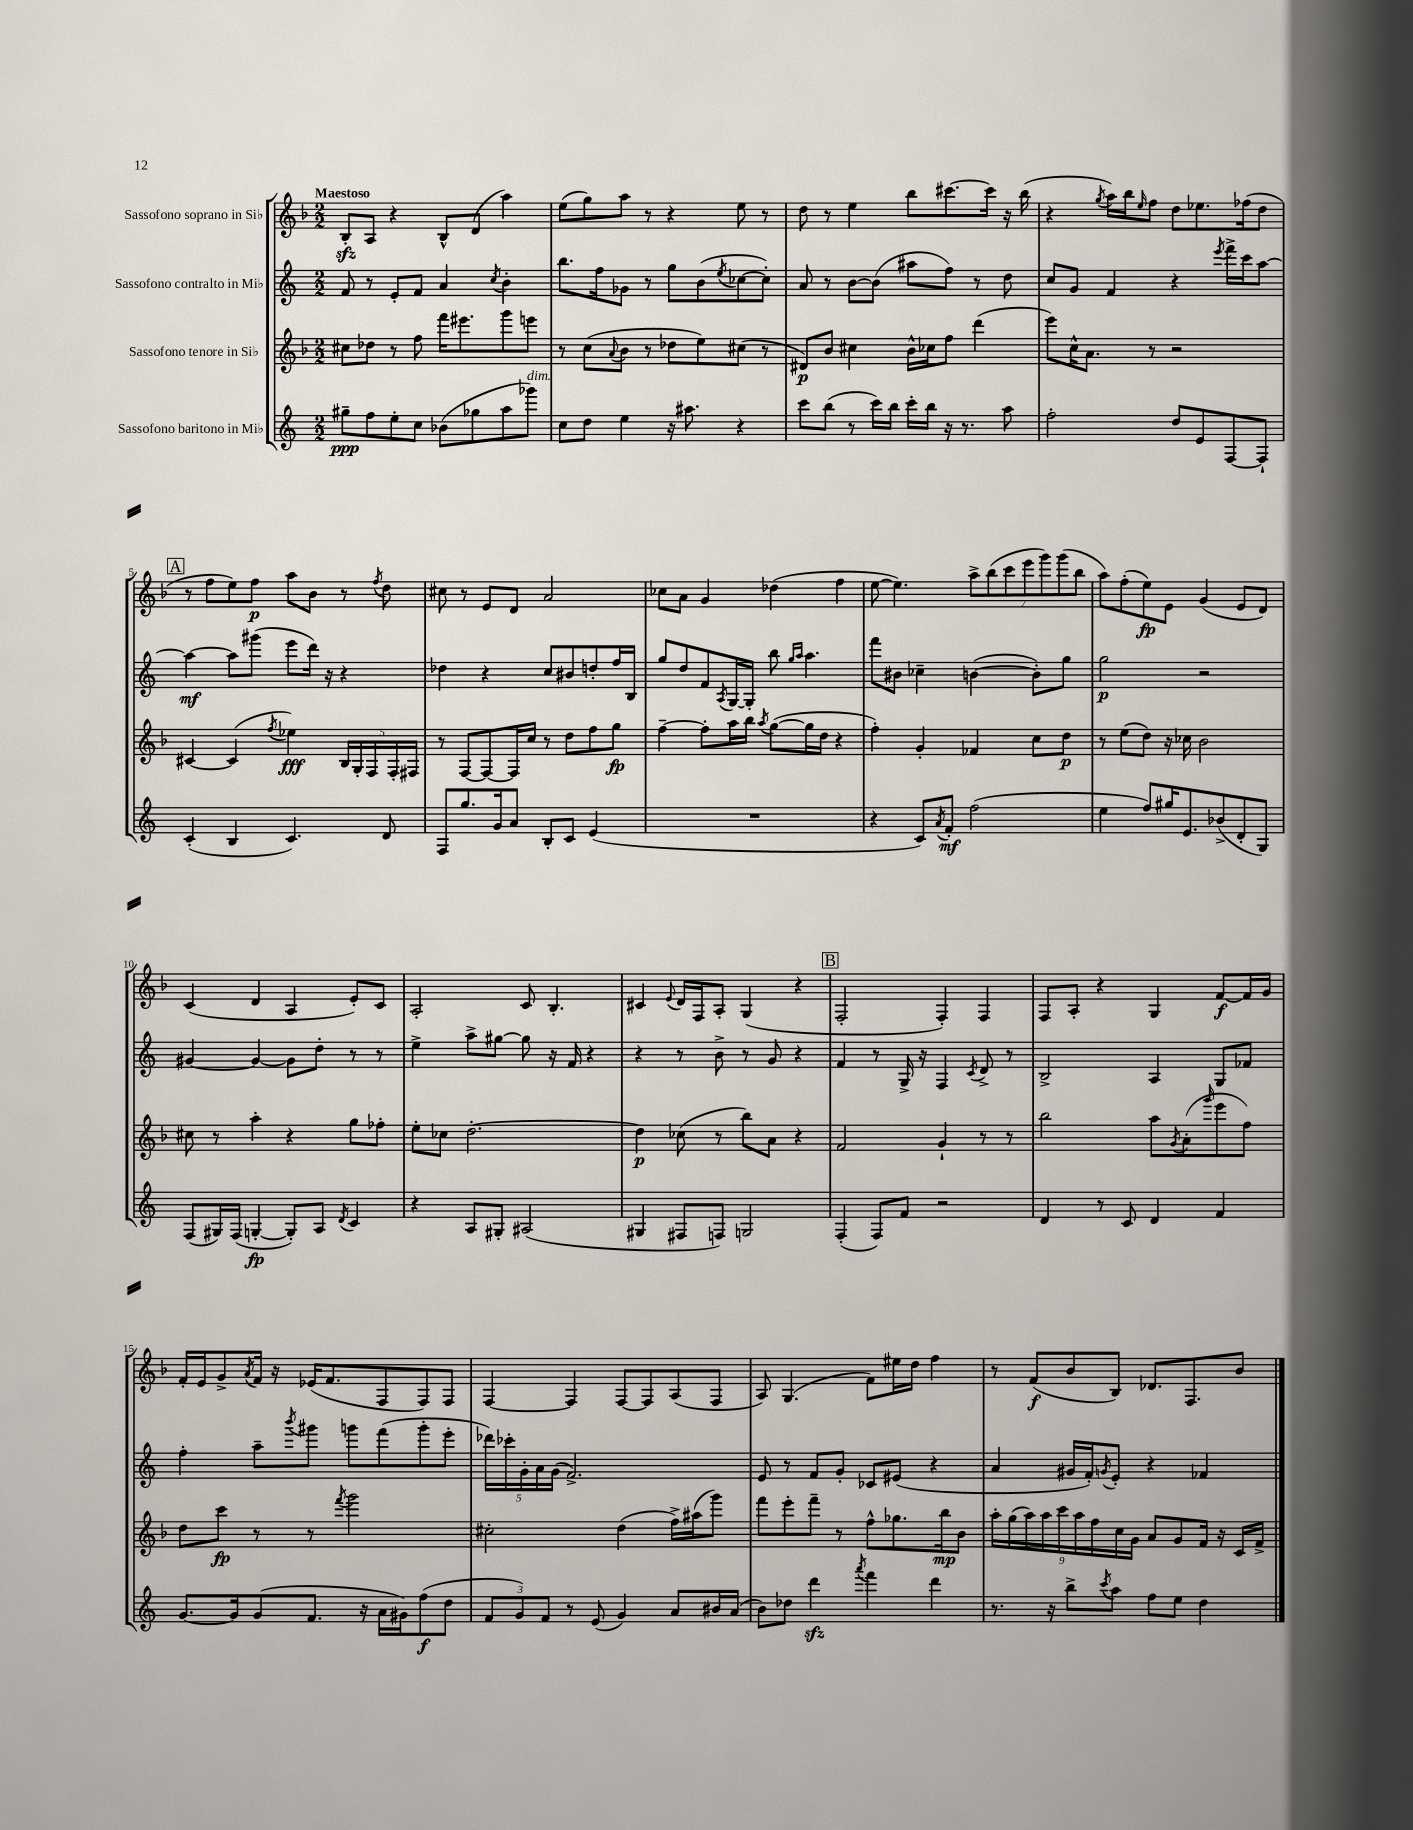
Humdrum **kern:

**kern	**kern	**kern	**kern
*staff4	*staff3	*staff2	*staff1
*clefG2	*clefG2	*clefG2	*clefG2
*k[]	*k[b-]	*k[]	*k[b-]
*M2/2	*M2/2	*M2/2	*M2/2
8gg#~\L	8cc#\L	8f/	8B-'/L
8ff\	8dd-\J	8r	8A/J
8ee'\	8r	8e'/L	4r
8cc\J	8ff\	8f/J	.
(8b-\L	16fff\LK	4a/	8B-^^/L
.	8.eee#\	.	.
8gg-\	.	.	(8d/J
.	.	8qcc/	.
8aa\	8ggg\	4b'\	4aa\)
8ggg-\J)	8eee\J	.	.
=	=	=	=
8cc\L	8r	8.bb\L	(8ee\L
8dd\J	(8cc\L	.	8gg\)
.	.	16ff\k	.
.	8qqa/	.	.
4ee\	8b-\J	8g-\J	8aa\J
.	8r	8r	8r
16r	8dd-\L	8gg\L	4r
8.aa#\	.	.	.
.	8ee\)	(8b\	.
.	.	8qee/	.
4r	(8cc#\J	[8cc-\	8ee\
.	8r	8cc-'\]J)	8r
=	=	=	=
8ccc\L	8d#/L)	8a/	8dd\
(8bb\J	8b-/J	8r	8r
8r	4cc#\	[8b\L	4ee\
16ccc\LL)	.	(8b\]J	.
16bb\JJ	.	.	.
16ccc'\LL	16b-^^\LL	8aa#\L	8bb-\L
16bb\JJ	16cc-\J	.	.
16r	8ff\J	8ff\J)	[8.ccc#\
8.r	.	.	.
.	(4ddd\	8r	.
.	.	.	16ccc#\]Jk
8aa\	.	8dd\	16r
.	.	.	(16bb-\
=	=	=	=
2ff'\	8eee\L)	8cc/L	4r
.	16cc^^\K	8g/J	.
.	8.a\J	.	.
.	.	.	8qgg/
.	.	4f/	16aa\LL)
.	.	.	16bb-\J
.	.	.	16qqee/
.	8r	.	8ff\J
8dd/L	2r	4r	8dd\L
8e/	.	.	8.ee-\
.	.	8qeee/	.
[8F/	.	16fff^\LL	.
.	.	16ccc\J	(16ff-\k
8F`/]J	.	[8aa\J	8dd\J
=	=	=	=
(4c'/	[4c#/	4aa\_	8r
.	.	.	8ff\L
4B/	(4c#/]	8aa\]L	8ee\)
.	.	(8ggg#\J	8ff\J
.	8qff/	.	.
4.c/)	4ee-\)	8eee\L	8aa\L
.	.	16ddd\Jk)	8b-\J
.	.	16r	.
.	20B-/LL	4r	8r
.	20G'/	.	.
.	20F/	.	.
.	.	.	8qff/
8d/	.	.	8dd\
.	20F'/	.	.
.	20F#/JJ	.	.
=	=	=	=
8F/L	8r	4dd-\	8cc#\
8.gg/	[8F/L	.	8r
.	8F/_	4r	8e/L
16g/k	.	.	.
8a/J	16F/]L	.	8d/J
.	16cc/JJ	.	.
8B'/L	8r	8cc/L	2a/
8c/J	8dd\L	8b#/	.
(4e/	8ff\	8dd'/	.
.	8gg\J	16ff/L	.
.	.	16B/JJ	.
=	=	=	=
1r	[4ff~\	8gg/L	8cc-\L
.	.	8dd/	8a\J
.	8ff'\]L	8f/	4g/
.	.	8qA/	.
.	16aa\L	[16G/L	.
.	16bb-\JJ	16G'/]JJ	.
.	8qaa/	.	.
.	([8gg\L	8bb\	(4dd-\
.	.	16qqgg/LL	.
.	.	16qqaa/JJ	.
.	16gg\]L	4.aa\	.
.	16dd\JJ	.	.
.	4r	.	4ff\
=	=	=	=
4r	4ff'\)	8fff\L	[8ee\
.	.	8b#\J	4.ee\])
8c/L)	4g'/	4cc-~\	.
8qa/	.	.	.
8f'/J	.	.	.
(2ff\	4f-/	([4b\	14aa^\L
.	.	.	(14bb-\
.	.	.	14ccc\
.	.	.	14eee\
.	8cc\L	8b'\]L)	.
.	.	.	14ggg\)
.	.	.	(14ggg\
.	8dd\J	8gg\J	.
.	.	.	14bb-\J
=	=	=	=
4ee\	8r	2gg\	8aa\L)
.	(8ee\L	.	(8ff'\
8ff/L)	8dd\J)	.	8ee\)
16gg#/K	16r	.	8e\J
8.e/	16cc-\	.	.
.	2b-\	2r	(4g/
(8b-^/	.	.	.
8d'/	.	.	8e/L
8G/J)	.	.	8d/J)
=	=	=	=
(8F/L	8cc#\	[4g#/	(4c/
16G#/L)	8r	.	.
(16F/JJ	.	.	.
[4G'/	4aa'\	4g#/_	4d/
8G'/]L)	4r	8g#\]L	4A/
8A/J	.	8dd'\J	.
8qd/	.	.	.
4c/	8gg\L	8r	8e'/L)
.	8ff-'\J	8r	8c/J
=	=	=	=
4r	8ee'\L	4ee^\	2A'/
.	8cc-\J	.	.
8A/L	[2.dd'\	8aa^\L	.
8G#'/J	.	[8gg#\J	.
(2A#/	.	8gg#\]	8c/
.	.	16r	4.B-'/
.	.	16f/	.
.	.	4r	.
=	=	=	=
4G#/	4dd\]	4r	4c#/
.	.	.	8qqe/
8F#/L	(8cc-\	8r	16d/LL
.	.	.	16F/J
8F/J)	8r	8b^\	8A'/J
2G/	8bb-\L)	8r	(4G/
.	8a\J	8g/	.
.	4r	4r	4r
=	=	=	=
(4F'/	2f/	4f/	2F'/
8F/L)	.	8r	.
8f/J	.	16G^/	.
.	.	16r	.
2r	4g`/	4F/	4F'/)
.	.	8qc/	.
.	8r	8d^/	4F/
.	8r	8r	.
=	=	=	=
4d/	2bb-\	2B^/	8F/L
.	.	.	8A'/J
8r	.	.	4r
8c/	.	.	.
4d/	8aa\L	4A/	4G/
.	8qg/	.	.
.	(8a'\	.	.
.	16qqggg/	.	.
4f/	8eee\	8G/L	[8f/L
.	8ff\J)	8f-/J	16f/]L
.	.	.	16g/JJ
=	=	=	=
[8.g/L	8dd\L	4ff'\	16f'/LL
.	.	.	16e/J
.	8ccc\J	.	8g^/
16g/]k	.	.	.
.	.	.	8qa/
(8g/	8r	8aa~\L	16f/Jk
.	.	.	16r
.	.	8qbbb/	.
8.f/J	8r	8ggg#\J	(16e-/LK
.	.	.	8.f/
.	8qfff/	.	.
.	2ggg\	8ggg\L	.
16r	.	.	.
16a\LL	.	(8fff\	8F/
16g#\J)	.	.	.
(8ff\	.	8ggg'\	8F/)
8dd\J	.	8eee'\J	8F/J
=	=	=	=
12f/L	2cc#'\	20ddd-\LL)	[4F/
.	.	20ccc-'\	.
12g/)	.	.	.
.	.	20g'\	.
.	.	20a\	.
12f/J	.	.	.
.	.	(20g\JJ	.
8r	.	2.f^/)	4F/]
(8e/	.	.	.
4g/)	(4dd\	.	[8F/L
.	.	.	8F/]
8a/L	16ff^\LL)	.	(8A/
.	(16aa#\J	.	.
16b#/L	8ggg\J)	.	8F/J
(16a/JJ	.	.	.
=	=	=	=
8b\L)	8fff\L	8e/	8A/)
8dd-\J	8eee'\	8r	(4.G/
4ddd\	8fff~\J	8f/L	.
.	8r	8g'/J	.
8qaaa/	.	.	.
4fff\	8ff^^\L	8c-/L	8f\L)
.	8.gg-\	(8e#/J	16ee#\L
.	.	.	16dd\JJ
4ddd\	.	4r	4ff\
.	16bb-\k	.	.
.	8b-\J	.	.
=	=	=	=
8.r	18aa'\LL	4a/	8r
.	(18gg\	.	.
.	18aa\)	.	.
.	.	.	(8f/L
.	18aa\	.	.
16r	.	.	.
.	18ccc\	.	.
8bb^\L	.	16g#/LL	8b-/
.	18aa\	.	.
.	.	16f'/J)	.
.	18ff\	.	.
8qccc/	.	8qg/	.
8aa\J	.	8e'/J	8B-/J)
.	18cc\	.	.
.	18g\JJ	.	.
8ff\L	8a/L	4r	8.d-/L
8ee\J	8g/	.	.
.	.	.	8.F/
4dd\	16f/Jk	4f-/	.
.	16r	.	.
.	16c/LL	.	8b-/J
.	16f^/JJ	.	.
==	==	==	==
*-	*-	*-	*-
